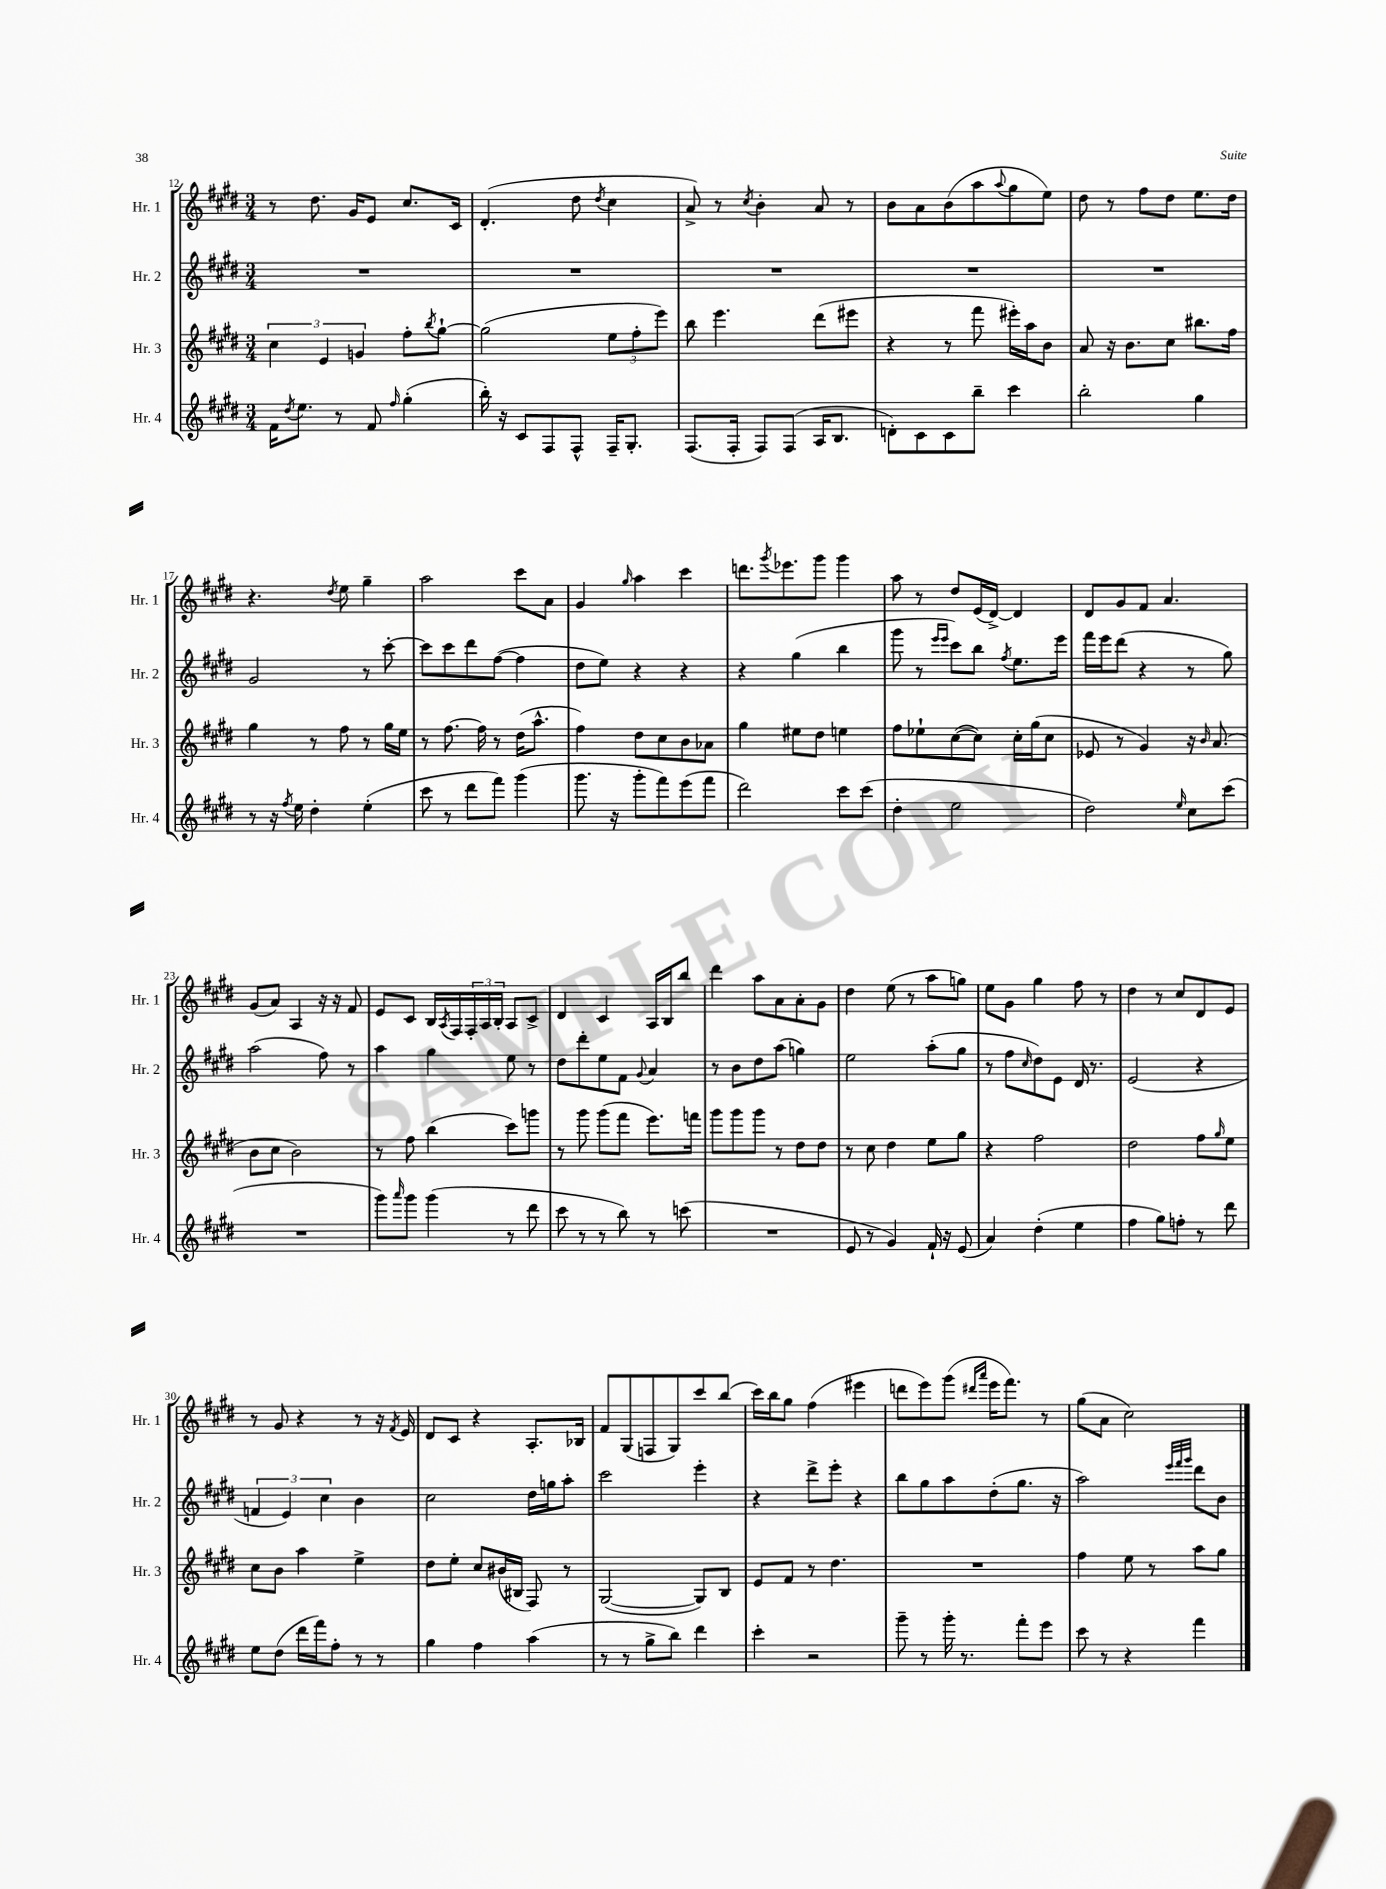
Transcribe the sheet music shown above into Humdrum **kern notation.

**kern	**kern	**kern	**kern
*staff4	*staff3	*staff2	*staff1
*clefG2	*clefG2	*clefG2	*clefG2
*k[f#c#g#d#]	*k[f#c#g#d#]	*k[f#c#g#d#]	*k[f#c#g#d#]
*M3/4	*M3/4	*M3/4	*M3/4
16f#	6cc#	2.r	8r
8qdd#	.	.	.
8.ee	.	.	.
.	.	.	8.dd#
.	6e	.	.
8r	.	.	.
.	.	.	16g#
.	6g	.	.
8f#	.	.	8e
16qqff#	.	.	.
(4gg#'	8ff#'	.	8.cc#
.	8qbb	.	.
.	[8gg#`	.	.
.	.	.	16c#
=	=	=	=
16bb')	(2gg#]	2.r	(4.d#'
16r	.	.	.
8c#	.	.	.
8F#	.	.	.
8F#^^	.	.	8dd#
.	.	.	8qdd#
16F#~	12ee	.	4cc#
8.G#'	.	.	.
.	12ff#'	.	.
.	12eee)	.	.
=	=	=	=
(8.F#	8bb	2.r	8a^)
.	4.eee	.	8r
16F#'	.	.	.
.	.	.	8qcc#
8F#)	.	.	4b'
(8F#	.	.	.
16A	(8ddd#	.	8a
8.B	.	.	.
.	8eee#	.	8r
=	=	=	=
8d')	4r	2.r	8b
8c#	.	.	8a
8c#	8r	.	(8b
8bb~	8fff#	.	8aa
.	.	.	8qqaa
4ccc#	16eee#')	.	8gg#
.	16aa	.	.
.	8b	.	8ee)
=	=	=	=
2bb'	8a	2.r	8dd#
.	16r	.	8r
.	8.b	.	.
.	.	.	8ff#
.	8cc#	.	8dd#
4gg#	8.bb#	.	8.ee
.	16ff#	.	16dd#
=	=	=	=
8r	4gg#	2g#	4.r
16r	.	.	.
8qff#	.	.	.
16ee	.	.	.
4dd#'	8r	.	.
.	.	.	8qdd#
.	8ff#	.	8ee
(4ee'	8r	8r	4gg#~
.	16gg#	[8ccc#'	.
.	16ee	.	.
=	=	=	=
8ccc#	8r	8ccc#]	2aa
8r	[8.ff#	8ccc#	.
8ddd#	.	8ddd#	.
.	16ff#]	.	.
8fff#)	8r	([8ff#	.
(4ggg#	(16dd#	4ff#]	8ccc#
.	8.aa^^	.	.
.	.	.	8a
=	=	=	=
8.ggg#	4ff#)	8dd#	4g#
.	.	8ee)	.
16r	.	.	.
.	.	.	16qqgg#
8ggg#'	8dd#	4r	4aa
8fff#)	8cc#	.	.
(8eee	8b	4r	4ccc#
8fff#	8a-	.	.
=	=	=	=
2ddd#)	4gg#	4r	8.ddd
.	.	.	8qggg#
.	.	.	8.eee-
.	8ee#	(4gg#	.
.	8dd#	.	8ggg#
8ccc#	4ee	4bb	4ggg#
(8ccc#	.	.	.
=	=	=	=
4dd#'	8ff#	8ggg#	8aa
.	8ee-`	8r	8r
.	.	16qqeee	.
.	.	16qqeee	.
2ee	([8cc#	8ccc#)	8dd#
.	8cc#])	8bb	(16e
.	.	.	[16d#^)
.	.	8qff#	.
.	16cc#'	8.ee	4d#]
.	(16gg#	.	.
.	8cc#	.	.
.	.	16eee	.
=	=	=	=
2dd#)	8e-	16fff#	8d#
.	.	16eee	.
.	8r	(8ddd#	8g#
.	4g#)	4r	8f#
.	.	.	4.a
16qqee	.	.	.
8cc#	16r	8r	.
.	16qqb	.	.
.	(8.a	.	.
(8ccc#	.	8gg#)	.
=	=	=	=
2.r	8b	(2aa	(8g#
.	8cc#	.	8a)
.	2b)	.	4A
.	.	8ff#)	16r
.	.	.	16r
.	.	8r	8f#
=	=	=	=
8ggg#)	8r	4aa	8e
16qqaaa	.	.	.
8ggg#	8ff#	.	8c#
(4ggg#	(4bb	4gg#	16B
.	.	.	8qA
.	.	.	16F#
.	.	.	24F#'
.	.	.	24A
.	.	.	24B'
8r	8ccc#)	8ee	8A
8ddd#	8ggg	8r	8c#^
=	=	=	=
8ccc#	8r	8dd#	4d#
8r	8ggg#	8ddd#'	.
8r	(8ggg#	8ee	4c#
8bb)	8fff#	8f#	.
.	.	8qqg#	.
8r	8.eee)	4a	16A
.	.	.	16B
(8ccc	.	.	8bb
.	16fff	.	.
=	=	=	=
2.r	8ggg#	8r	4ddd#
.	8ggg#	8b	.
.	8ggg#	8dd#	8aa
.	8r	(8aa	8a
.	8dd#	4gg)	8a'
.	8dd#	.	8g#
=	=	=	=
8e	8r	2ee	4dd#
8r	8cc#	.	.
4g#)	4dd#	.	(8ee
.	.	.	8r
16f#`	8ee	(8aa'	8aa
16r	.	.	.
(8e	8gg#	8gg#	8gg)
=	=	=	=
4a)	4r	8r	8ee
.	.	8ff#	8g#
.	.	16qqcc#	.
(4dd#'	2ff#	8dd#)	4gg#
.	.	8e	.
4ee	.	16d#	8ff#
.	.	8.r	.
.	.	.	8r
=	=	=	=
4ff#	2dd#	(2e	4dd#
8gg#)	.	.	8r
8ff'	.	.	8cc#
8r	8ff#	4r	8d#
.	16qqgg#	.	.
8ddd#	8ee	.	8e
=	=	=	=
8ee	8cc#	6f	8r
(8dd#	8b	.	8g#
.	.	6e)	.
16ddd#	4aa	.	4r
16fff#)	.	.	.
.	.	6cc#	.
8ff#'	.	.	.
8r	4ee^	4b	8r
8r	.	.	16r
.	.	.	8qf#
.	.	.	16e
=	=	=	=
4gg#	8dd#	2cc#	8d#
.	8ee'	.	8c#
4ff#	8cc#	.	4r
.	(16b#	.	.
.	16B#	.	.
(4aa	8F#)	16dd#	8.A'
.	.	16gg	.
.	8r	8aa'	.
.	.	.	16B-
=	=	=	=
8r	([2G#	2ccc#	8f#
8r	.	.	(8G#
8gg#^	.	.	8F
8bb)	.	.	8G#)
4ddd#	8G#])	4eee'	8ccc#
.	8B	.	(8bb
=	=	=	=
4ccc#'	8e	4r	16ccc#)
.	.	.	16bb
.	8f#	.	8gg#
2r	8r	8ddd#^	(4ff#
.	4.dd#	8eee'	.
.	.	4r	4eee#
=	=	=	=
8ggg#~	2.r	8bb	8ddd
8r	.	8gg#	8eee)
16ggg#'	.	8aa	(8ggg#
8.r	.	.	.
.	.	.	16qqddd#
.	.	.	16qqaaa
.	.	(8dd#'	16eee
.	.	.	8.fff#)
8fff#'	.	8.gg#	.
8eee	.	.	8r
.	.	16r	.
=	=	=	=
8ccc#	4ff#	2aa)	(8gg#
8r	.	.	8a
4r	8ee	.	2cc#)
.	8r	.	.
.	.	32qqeee	.
.	.	32qqfff#	.
.	.	32qqggg#	.
4fff#	8aa	8ddd#	.
.	8gg#	8b	.
==	==	==	==
*-	*-	*-	*-
